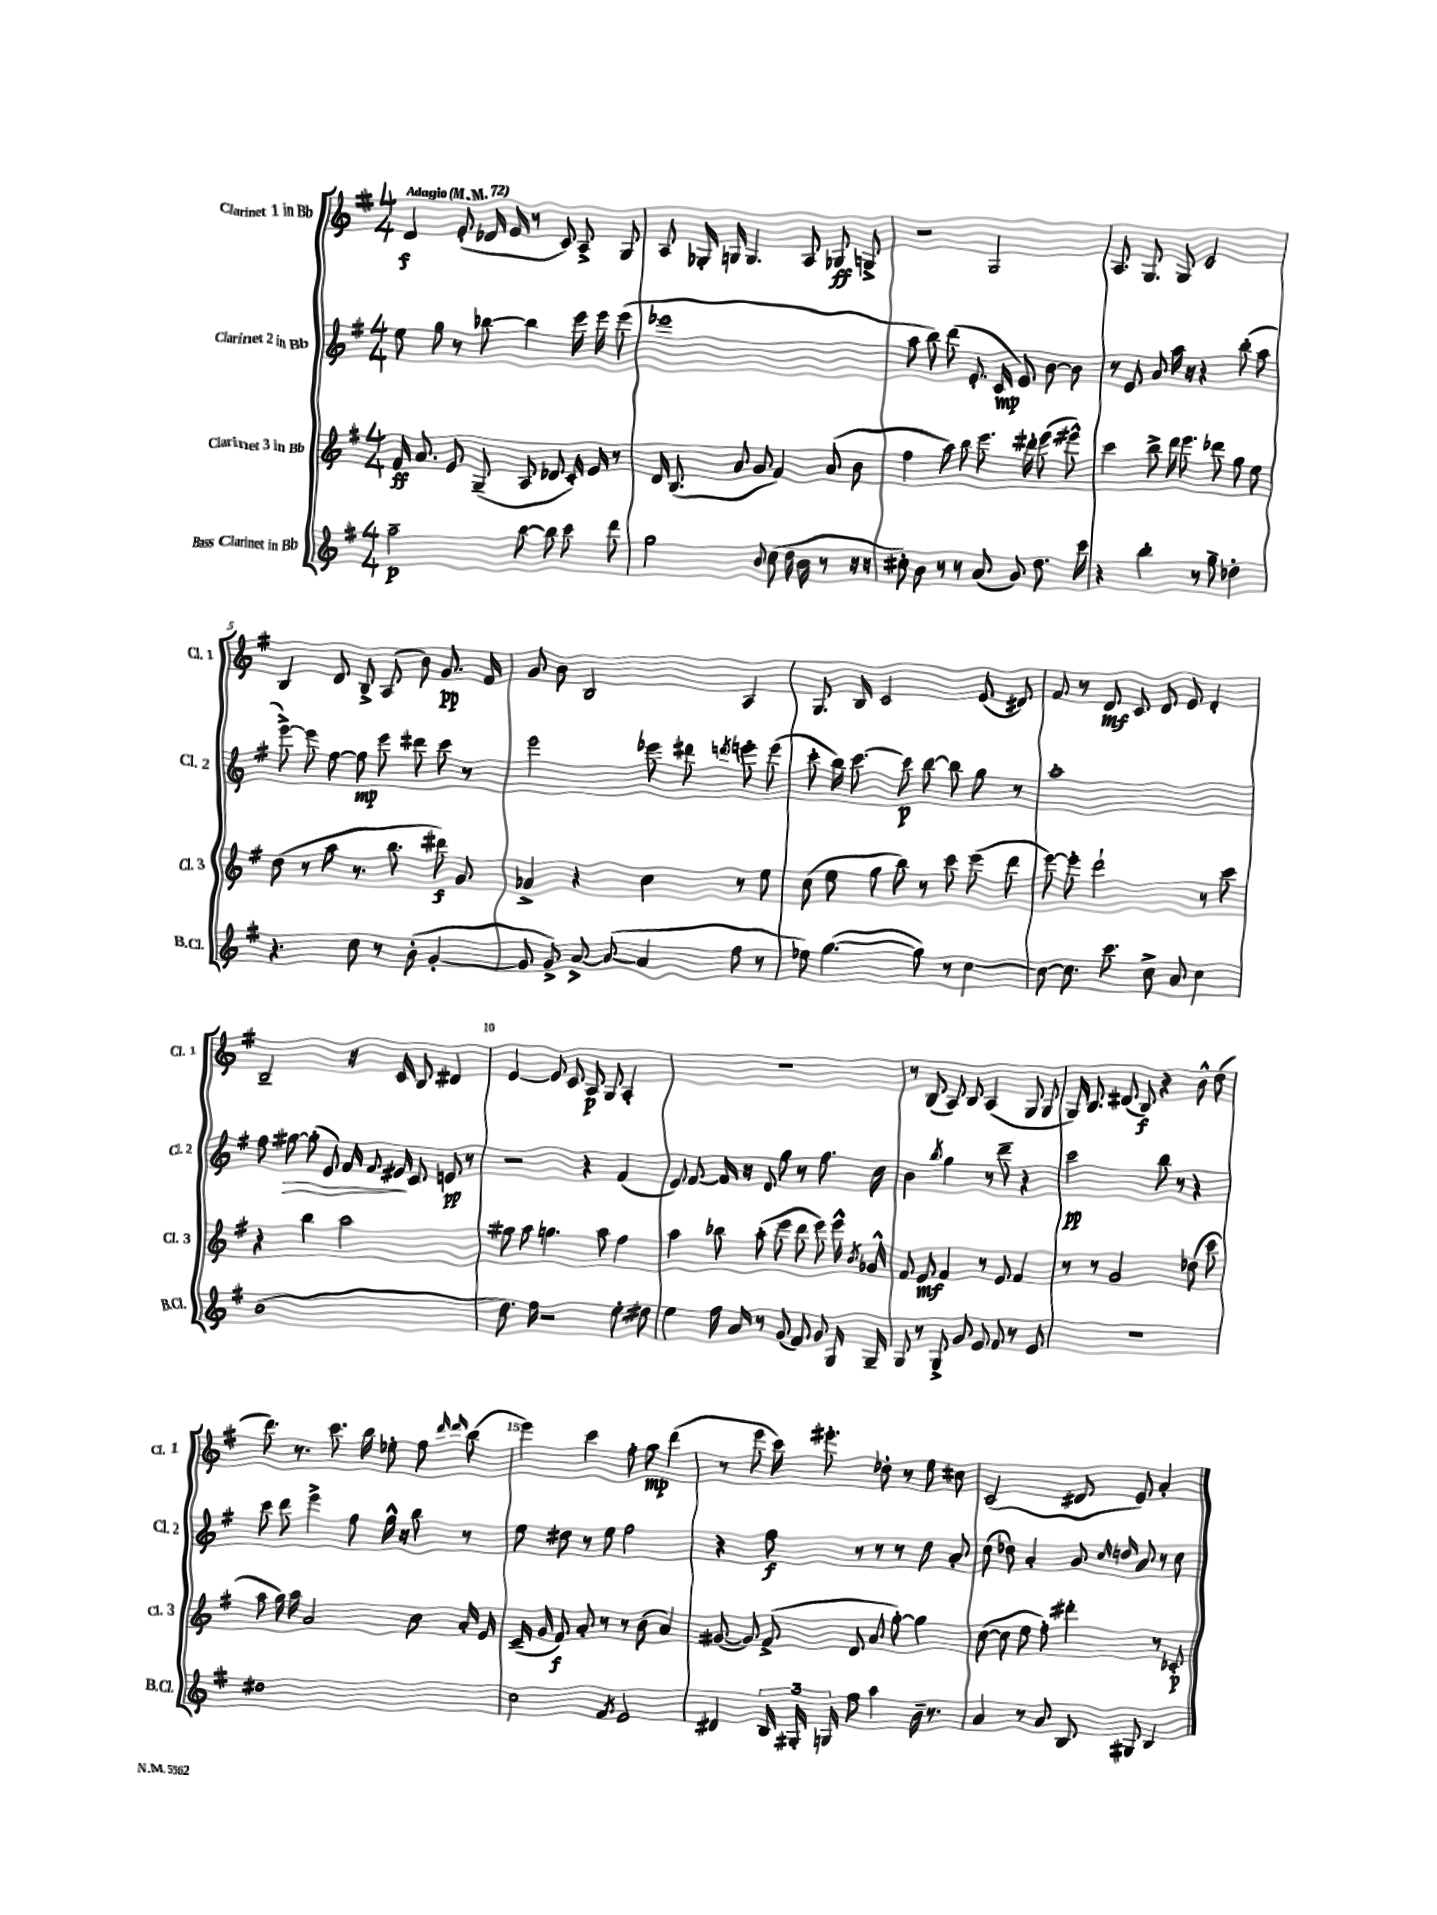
<<
\new StaffGroup <<
\new Staff = "s0" \with { instrumentName = "Clarinet 1 in Bb" shortInstrumentName = "Cl. 1" } {
    \clef treble \key g \major \numericTimeSignature \time 4/4 \tempo "Adagio" 4 = 72
    \autoBeamOff d'4\f e'8-.( des'16 e'16 r8 c'8) a8-> g8 |
    a8 ges16-. g16 g4. a8 ges8\ff g8-> |
    r2 g2 |
    a8. g8. g8 c'2 |
    b4 d'8 b8-> a8( b'8) g'8.\pp fis'16 |
    g'8 b'8 b2 a4 |
    g8. b16 c'2 e'8( dis'8) |
    fis'8 r8 d'8\mf c'8 d'8 e'8 d'4-. |
    b2-- r16 c'16 b8 dis'4 |
    e'4~ e'8 c'8 a8\p g8 a4-. |
    r1 |
    r8 b8( a8) b8 a4( g8 g8 |
    g16) b8. dis'8( b8\f) r4 b'8-^ d''8( |
    d'''8.) r8. c'''8. b''16 ees''8-. fis''8 \grace { d'''16 d'''16 } b''8( |
    e'''4) c'''4 fis''8-. g''8\mp d'''4( |
    r8 e'''8 c'''16) eis'''8.-. des''8-. r8 e''8 cis''8 |
    c'2( dis'8 e'8) a'4-. \bar "|." |
}
\new Staff = "s1" \with { instrumentName = "Clarinet 2 in Bb" shortInstrumentName = "Cl. 2" } {
    \clef treble \key g \major \numericTimeSignature \time 4/4
    \autoBeamOff e''8 g''8 r8 bes''8~ bes''4 e'''16 e'''16 e'''8( |
    ees'''1 |
    a''8 b''8) d'''8( e'8.-. c'16\mp e'8) b'8~ b'8 |
    r8 e'8 a'8 a''16 r16 r4 b''8-.( a''8 |
    e'''8~->) e'''8 fis''8~ fis''8\mp e'''8 dis'''8 c'''8 r8 |
    e'''2 ees'''8 dis'''8 \acciaccatura { d'''8 } e'''8-. e'''8( |
    c'''8-. b''16) c'''8.~ c'''8\p b''8~ b''8 g''8 r8 |
    a''1-. |
    fis''8 gis''8~\> gis''8-.( e'8) fis'16 \appoggiatura { fis'8 } eis'16\! c'8 e'8\pp r8 |
    r2 r4 fis'4( |
    e'8) fis'8~ fis'16 r16 d'8 g''8 r8 fis''8. c''16 |
    b'4 \acciaccatura { b''8 } g''4 r8 d'''8-- r4 |
    c'''2\pp b''8 r8 r4 |
    c'''8 d'''8 e'''4-> fis''8 g''16-^ r16 b''8 r8 |
    e''8 dis''8 r8 e''8 fis''2 |
    r4 fis''8\f r8 r8 r8 d''8 a'8-. |
    c''8( des''8) a'4-. g'8 \grace { c''16 d''16 } a'8 r8 c''8 \bar "|." |
}
\new Staff = "s2" \with { instrumentName = "Clarinet 3 in Bb" shortInstrumentName = "Cl. 3" } {
    \clef treble \key g \major \numericTimeSignature \time 4/4
    \autoBeamOff fis'16\ff a'8. e'8 g8--( a8 des'8 c'16-.) e'16 r8 |
    d'16 b8.( a'8 g'8 fis'4) a'8( b'8 |
    fis''4 a''8) b''8 e'''8. dis'''16-. e'''8( eis'''8-^) |
    c'''4 b''8-> d'''16 e'''8. des'''8 g''8 e''8 |
    d''8( r8 a''8 r8. b''8. dis'''8\f) g'8 |
    aes'4-> r4 c''4 r8 e''8 |
    c''8( e''8 g''8 b''8) r8 c'''8 e'''8( d'''8 |
    e'''8~) e'''8-. d'''2-! r8 c'''8 |
    r4 b''4 a''2 |
    gis''8 a''8 g''4. a''8 fis''4 |
    a''4 bes''8 a''8-.( e'''8 d'''8 e'''8) e'''16-^ \acciaccatura { b'8 } ges'16-^ |
    fis'8 e'8\mf fis'4 r8 e'8 fis'4 |
    r8 r8 g'2 des''8( c'''8 |
    a''8 g''16) a''16 a'2 c''8 a'16-. e'16 |
    c'16--( g'16 fis'8\f) a'8-. r8 r8 b'8( a'4) |
    gis'8~( gis'8) fis'8->( d'8 a'8 g''8~-.) g''4 |
    c''8~( c''8 e''8 fis''8-.) dis'''4-. r8 ces'8-.\p \bar "|." |
}
\new Staff = "s3" \with { instrumentName = "Bass Clarinet in Bb" shortInstrumentName = "B.Cl." } {
    \clef treble \key g \major \numericTimeSignature \time 4/4
    \autoBeamOff a''2--\p b''8~ b''8 c'''8 d'''8 |
    g''2 \appoggiatura { b'8 } c''8( d''16 b'16 r8 r16 r16 |
    cis''8-.) b'8 r8 r8 a'8( g'8) d''8. c'''16 |
    r4 b''4-. r8 g''8-- des''4-. |
    r4. c''8 r8 b'8-.( g'4~-. |
    g'8 g'8->) a'8~-> a'8~( a'4 fis''8 r8 |
    ees''8) g''4.~( g''8) r8 c''4~ |
    c''8~ c''8. c'''8. c''8-> a'8 c''4 |
    b'1( |
    d''8.) fis''16 r2 e''8-. dis''8 |
    e''4 fis''16 a'16 r8 g'8( fis'8) g'8 g16 g16-- |
    g8 r8 g8-> g'8 e'8 fis'8 r8 e'8 |
    R1 |
    dis''1 |
    c''2 \acciaccatura { fis'8 } e'2 |
    dis'4 \tuplet 3/2 { b16 gis16-. g16 } fis''8 a''4 b'16-- r8. |
    a'4 r8 a'8 b8 gis8 b4 \bar "|." |
}
>>
>>
\layout { \context { \Score \override BarNumber.break-visibility = ##(#f #t #t) barNumberVisibility = #(every-nth-bar-number-visible 5) } }
